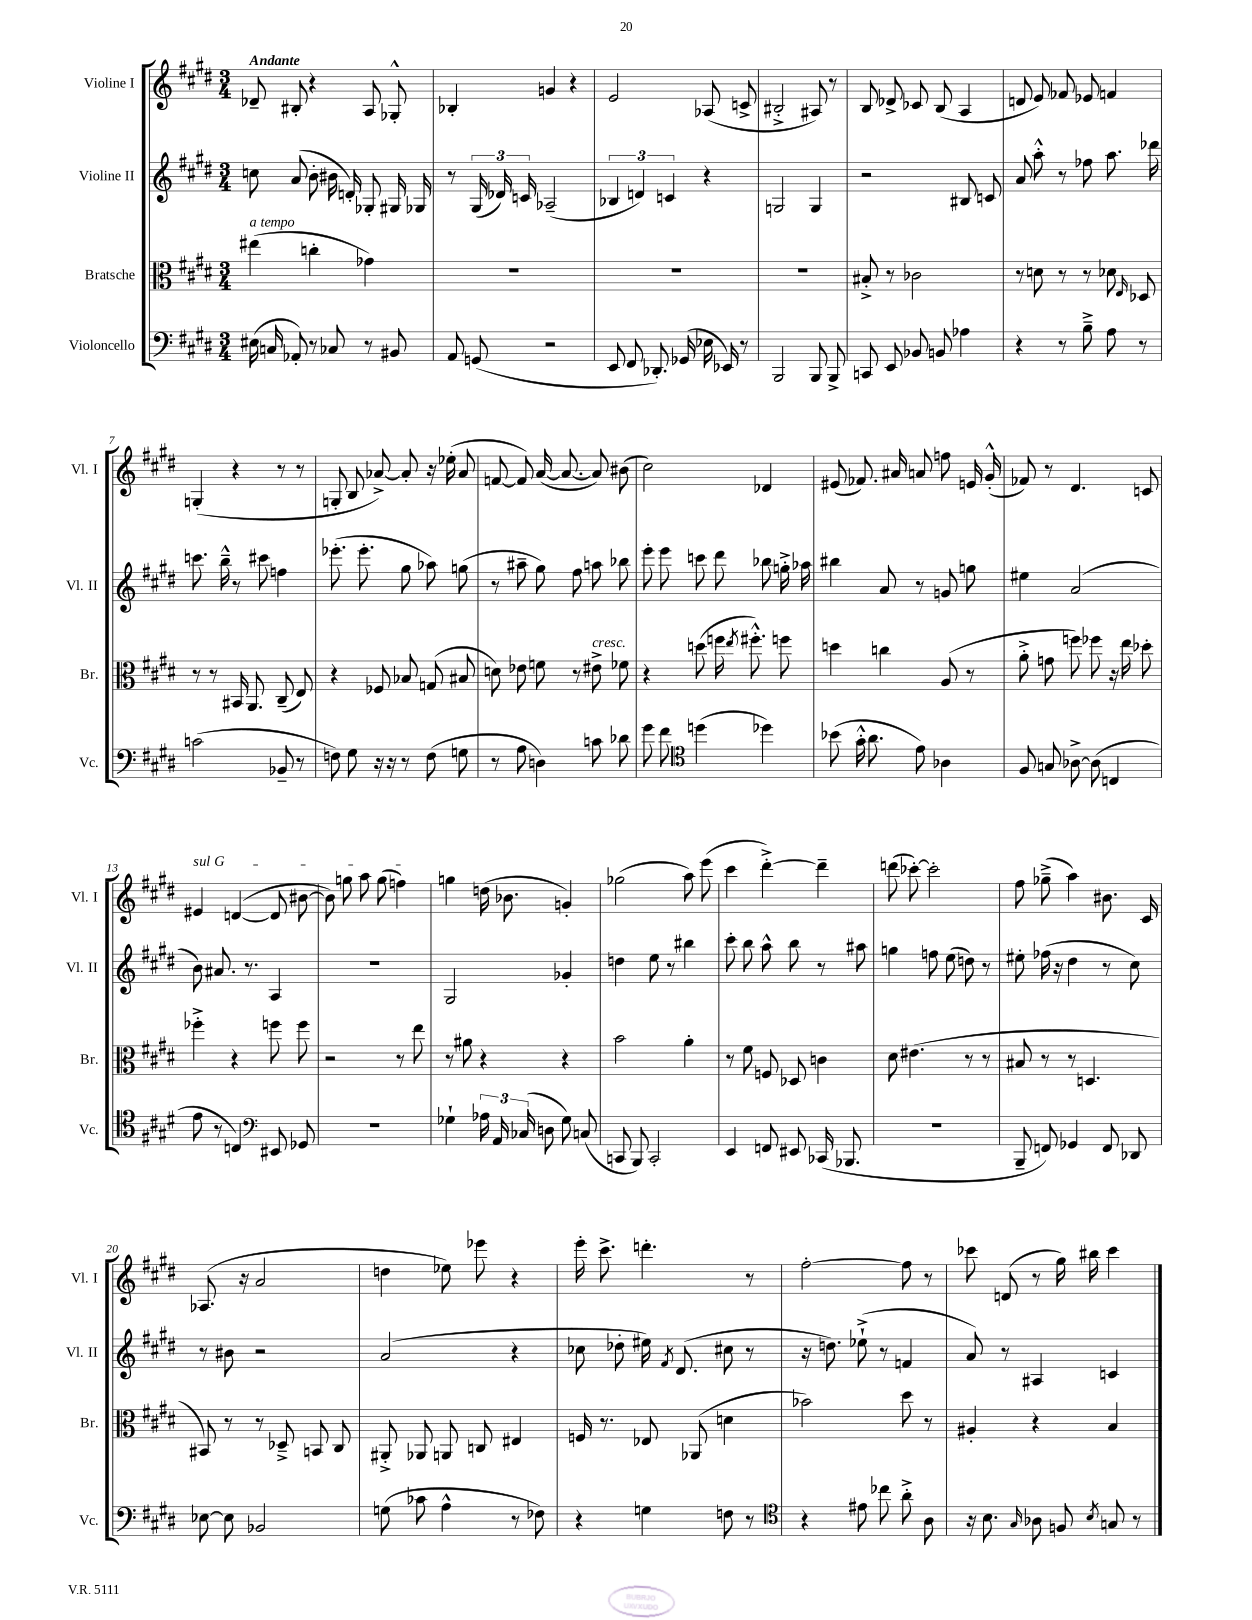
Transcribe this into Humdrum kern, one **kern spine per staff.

**kern	**kern	**kern	**kern
*part4	*part3	*part2	*part1
*staff4	*staff3	*staff2	*staff1
*I"Violoncello	*I"Bratsche	*I"Violine II	*I"Violine I
*I'Vc.	*I'Br.	*I'Vl. II	*I'Vl. I
*clefF4	*clefC3	*clefG2	*clefG2
*k[f#c#g#d#]	*k[f#c#g#d#]	*k[f#c#g#d#]	*k[f#c#g#d#]
*M3/4	*M3/4	*M3/4	*M3/4
=1	=1	=1	=1
!	!	!	!LO:TX:a:B:t=Andante
!	!LO:TX:a:i:t=a tempo	!	!
(16E#X\	(4ee#X\	8ccn\	8d-X~/
16Cn/	.	.	.
8AA-X'/)	.	(8a/	8B#X'/
8r	4ccn'\	8b'\	4r
8C-X/	.	16b#X\	.
.	.	16dn'/)	.
8r	4g-X\)	8G-X'/	8A/
8BB#X/	.	16G#X/	8G-X'^^/
.	.	16G-X/	.
=2	=2	=2	=2
8AA/	2.r	8r	4B-X'/
(8GGn/	.	(24G#/	.
.	.	24d-X/)	.
.	.	24cn/	.
2r	.	(2A-X~/	4gn/
.	.	.	4r
=3	=3	=3	=3
8EE/	2.r	6B-X/	2e/
8FF#/	.	.	.
.	.	6dn/)	.
8.DD-X'/)	.	.	.
.	.	6cn/	.
(16GG-X/	.	.	.
16E-X\	.	4r	(8A-X/
16EE-X/)	.	.	.
8r	.	.	8cn^/
=4	=4	=4	=4
2BBB/	2.r	2Gn/	2B#X'^/
8BBB/	.	4G/	8A#X/)
8BBB^/	.	.	8r
=5	=5	=5	=5
8CCn/	8B#X'^/	2r	8B/
8EE/	8r	.	8d-X^/
8BB-X/	2c-X\	.	8c-X/
8BBn/	.	.	(8B/
4A-X\	.	8B#X/	4A/
.	.	8cn/	.
=6	=6	=6	=6
4r	8r	8a/	8dn/
.	8dn\	8aa'^^\	8e/)
8r	8r	8r	8f-X/
8B~^\	8r	8ff-X\	8e-X/
8A\	8d-X\	8.aa\	4fn/
.	16qqE/	.	.
8r	8D-X/	.	.
.	.	16ddd-X\	.
!!LO:LB:g=z
=7	=7	=7	=7
(2cn\	8r	8.cccn\	(4Gn'/
.	8r	.	.
.	.	16bb~^^\	.
.	16BB#X/	8r	4r
.	8.AA/	.	.
.	.	8ccc#X\	.
8BB-X~/	(8C#~/	4ffn\	8r
8r	8E/)	.	8r
=8	=8	=8	=8
8Fn\)	4r	(8.eee-X'\	8Gn'/
8G#\	.	.	8B/
.	.	8.eee-'\	.
16r	8F-X/	.	[8a-X^/)
16r	.	.	.
8r	8B-X/	8gg#\	8a-'/]
(8F\	(8Gn/	8aa-X\)	16r
.	.	.	(16ee-X'\
8Gn\	8B#X/	(8ggn\	8a-/
=9	=9	=9	=9
8r	8dn\)	8r	[8fn/
8A\	8e-X\	8aa#X~\	8f/])
4Dn\)	8fn\	8gg#\)	([16a/
.	.	.	8.a/_
.	8r	8ff#\	.
!	!LO:TX:a:i:t=cresc.	!	!
8cn\	8e#X^\	8aan\	8a/])
8d-X\	8f-X\	8bb-X\	(8b#X\
=10	=10	=10	=10
8g#\	4r	8eee'\	2cc#\)
8f#\	.	8eee\	.
*clefC4	*	*	*
(4ddn\	(8ddn\	8cccn\	.
.	16ffn\	8ddd#\	.
.	8qee/	.	.
.	8.ff#X'^^\)	.	.
4dd-X\)	.	8bb-X\	4d-X/
.	8ffn\	16ggn'^\	.
.	.	16aa-X\	.
=11	=11	=11	=11
(8b-X\	4ddn\	4bb#X\	(8e#X/
16g#'^^\	.	.	8.f-X/)
8.a\	.	.	.
.	4ccn\	8a/	.
.	.	.	16a#X/
8e\)	.	8r	8an/
4A-X\	(8A/	8gn/	8ffn\
.	8r	8ggn\	16en/
.	.	.	(16g#'^^/
=12	=12	=12	=12
8F#/	8a'^\	4ee#X\	8f-X/)
8Gn/	8gn\	.	8r
[8A-X^\	8ffn\)	(2a/	4.d#/
(8A-\]	8ff-X\	.	.
4Cn/	16r	.	.
.	16ee\	.	.
.	8dd-X'\	.	8cn/
!!LO:LB:g=z
=13	=13	=13	=13
!	!	!	!LO:TX:a:i:t=sul G
8e\	4ff-X'^\	8b\)	4e#X/
8r	.	8.a#X/	.
4Cn/)	4r	.	([4dn/
.	.	8.r	.
*clefF4	*	*	*
8EE#X/	8ffn\	4A/	8d/]
8GG-X/	8ff\	.	[8b#X\
=14	=14	=14	=14
2.r	2r	2.r	8b#\])
.	.	.	8ggn\
.	.	.	8aa\
.	.	.	(8gg\
.	8r	.	4ffn\)
.	8ee\	.	.
=15	=15	=15	=15
4G-X`\	8r	2G#/	4ggn\
.	8a#X\	.	.
24A-X\	4r	.	(16ddn\
24AA/	.	.	.
.	.	.	8.b-X\
(24C-X/	.	.	.
8Dn\	.	.	.
8G-\)	4r	4g-X'/	4gn'/)
(8Cn/	.	.	.
=16	=16	=16	=16
8CCn/	2b\	4ddn\	(2gg-X\
8BBB/)	.	.	.
2CC'/	.	8ee\	.
.	.	8r	.
.	4a'\	4bb#X\	8aa\)
.	.	.	(8eee\
=17	=17	=17	=17
4EE/	8r	8ccc#'\	4ccc#\
.	8f#\	8bb\	.
8FFn/	8Fn/	8aa^^\	[4ddd#'^\)
8EE#X/	8D-X/	8bb\	.
(16CC-X/	4cn\	8r	4ddd#~\]
8.BBB-X/	.	.	.
.	.	8aa#X\	.
=18	=18	=18	=18
2.r	8d#\	4ggn\	(8dddn\
.	(4.e#X\	.	[8ccc-X'\)
.	.	8ffn\	2ccc-'\]
.	.	(8ee\	.
.	8r	8ddn\)	.
.	8r	8r	.
=19	=19	=19	=19
8BBB~/	8B#X/	8ee#X'\	8ff#\
8FFn/)	8r	(16ff-X\	(8gg-X~^\
.	.	16r	.
4GG-X/	8r	4dd#\	4aa\)
.	4.Dn/	.	.
8FF/	.	8r	8.b#X\
8DD-X/	.	8cc#\)	.
.	.	.	16c#/
!!LO:LB:g=z
=20	=20	=20	=20
[8E-X\	8BB#X/)	8r	(8.A-X/
8E-\]	8r	8b#X\	.
.	.	.	16r
2BB-X/	8r	2r	2a/
.	8D-X~^/	.	.
.	8BBn/	.	.
.	8C#/	.	.
=21	=21	=21	=21
(8Gn\	8AA#X'^/	(2a/	4ddn\
8c-X\	8AA-X/	.	.
4A^^\	8AAn/	.	8ee-X\)
.	8Cn/	.	8eee-X\
8r	4E#X/	4r	4r
8F-X\)	.	.	.
=22	=22	=22	=22
4r	16Fn/	8cc-X\	16eee'\
.	8.r	.	8.ccc#^\
.	.	8dd-X'\	.
4Gn\	8E-X/	16ee#X\)	4.dddn'\
.	.	8qf#/	.
.	.	(8.d#/	.
.	(8AA-X/	.	.
8Fn\	4dn\	8cc#X\	.
8r	.	8r	8r
=23	=23	=23	=23
*clefC4	*	*	*
4r	2b-X\)	16r	[2ff#'\
.	.	8.ddn\)	.
8e#X\	.	(8ee-X`^\	.
8cc-X\	.	8r	.
8a'^\	8dd#\	4fn/	8ff#\]
8A\	8r	.	8r
=24	=24	=24	=24
16r	4A#X'/	8a/)	8ccc-X\
8.B\	.	.	.
.	.	8r	(8dn/
16qqG#/	.	.	.
8A-X\	4r	4A#X/	8r
8Fn/	.	.	16gg#\)
.	.	.	16bb#X\
8qB/	.	.	.
8Gn/	4B/	4cn/	4ccc-\
8r	.	.	.
==	==	==	==
*-	*-	*-	*-
